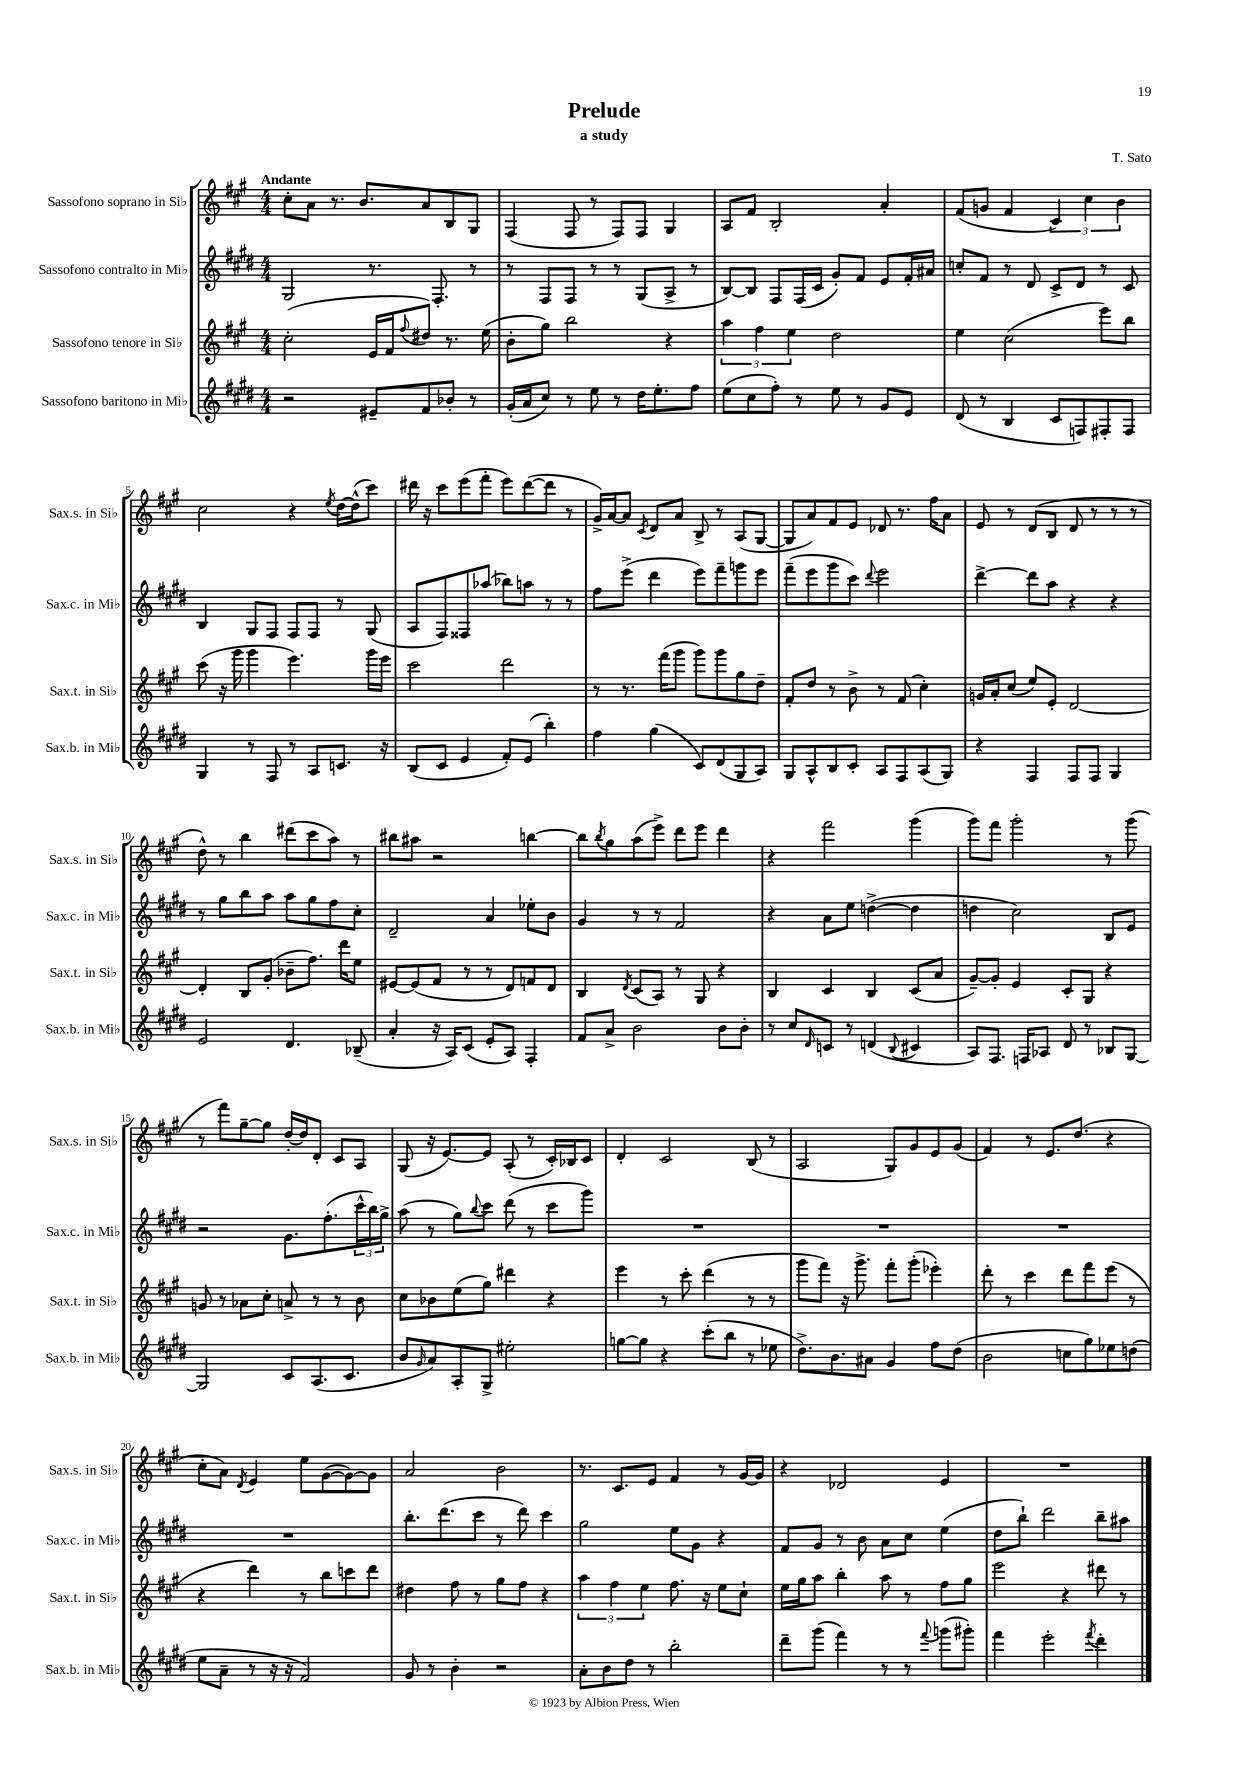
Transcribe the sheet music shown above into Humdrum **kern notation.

**kern	**kern	**kern	**kern
*staff4	*staff3	*staff2	*staff1
*clefG2	*clefG2	*clefG2	*clefG2
*k[f#c#g#d#]	*k[f#c#g#]	*k[f#c#g#d#]	*k[f#c#g#]
*M4/4	*M4/4	*M4/4	*M4/4
2r	(2cc#'	2G#	8cc#'
.	.	.	8a
.	.	.	8.r
.	.	.	8.b
8e#~	16e	8.r	.
.	16f#	.	.
.	8qqff#	.	.
8f#	8dd#)	.	8a
.	.	8.F#'	.
8b-'	8.r	.	8B
8r	.	8r	8G#
.	(16ee	.	.
=	=	=	=
(16g#'	8b'	8r	(4F#
16a	.	.	.
8cc#)	8gg#)	8F#	.
8r	2bb	8F#	8F#
8ee	.	8r	8r
8r	.	8r	8F#)
16dd#	.	(8G#	8F#
8.ee'	.	.	.
.	4r	8A^	4G#
8ff#	.	8r	.
=	=	=	=
(8ee	6aa	[8B)	8A
8cc#	.	8B]	8f#
.	6ff#	.	.
8ff#')	.	8F#	2B'
.	6ee	.	.
8r	.	(16F#	.
.	.	16c#	.
8ee	2dd	8g#')	.
8r	.	8f#	.
8g#	.	8e	4a'
8e	.	16f#'	.
.	.	16a#	.
=	=	=	=
(8d#	4ee	8cc'	(8f#
8r	.	8f#	8g
4B	(2cc#	8r	4f#
.	.	8d#	.
8c#	.	8c#^	6c#)
8F)	.	8d#	.
.	.	.	6cc#
8F#'	8eee)	8r	.
.	.	.	6b
8F#	8bb	8c#	.
=	=	=	=
4G#	(8ccc#	4B	2cc#
.	16r	.	.
.	16ggg#	.	.
8r	4ggg#	8G#	.
8F#	.	8F#	.
8r	4.eee)	8F#	4r
8A	.	8F#	.
.	.	.	8qee
8.c	.	8r	[16dd
.	.	.	(16dd^^]
.	16ggg#	(8G#	8ccc#)
16r	16eee	.	.
=	=	=	=
(8B	2ccc#	8A	16ddd#
.	.	.	16r
8c#	.	8F#)	8ccc#
4e	.	8F##	(8eee
.	.	(8aa-	8fff#'
8f#')	2ddd	8bb-)	8eee)
(8e	.	8aa	([8ddd#
4bb')	.	8r	8ddd#]
.	.	8r	8r
=	=	=	=
4ff#	8r	8ff#	16g#^)
.	.	.	[16a
.	8.r	(8eee^	8a]
.	.	.	8qc#
(4gg#	.	4ddd#	8d
.	(16fff#	.	.
.	8ggg#	.	8a
8c#)	8ggg#)	8eee)	8B^
(8d#	8ggg#	8fff#~	8r
8G#	8gg#	8ggg	(8A
8A)	8dd~	8eee	[8G#
=	=	=	=
8G#	8f#'	(8fff#~	8G#]
8A^^	8dd	8eee	8a)
8B	8r	8ggg#	8f#
8c#'	8b^	8ccc#)	8e
.	.	8qqddd#	.
8A	8r	2eee	8d-
8F#	(8f#	.	8.r
(8A	4cc#')	.	.
.	.	.	16ff#
8G#)	.	.	8a
=	=	=	=
4r	16g	[4ddd#^	8e
.	16a'	.	.
.	(8cc#	.	8r
4F#	8ee)	8ddd#]	(8d
.	8e'	8aa	8B
8F#	[2d	4r	8d
8F#	.	.	8r
4G#	.	4r	8r
.	.	.	8r
=	=	=	=
2e	4d']	8r	8dd^^)
.	.	8gg#	8r
.	8B	8bb	4bb
.	(8g#'	8aa	.
4.d#	8b-~	8aa	(8ddd#
.	8.ff#)	8gg#	8ccc#
.	.	8ff#	8aa)
.	16ddd	.	.
(8B-~	8ee	8cc#'	8r
=	=	=	=
4a'	[8e#	2d#~	8bb#
.	(8e#]	.	8aa#
16r	8f#	.	2r
16A)	.	.	.
(8c#	8r	.	.
8e'	8r	4a	.
8A)	8d)	.	.
4F#'	8f	8ee-'	[4bb
.	8d	8b	.
=	=	=	=
8f#	4B	4g#	8bb]
.	.	.	8qbb
8a^	.	.	8gg#
.	8qd	.	.
2b	(8c#	8r	(8aa
.	8A)	8r	8eee^)
.	8r	2f#	8ddd
.	8G#	.	8eee
8b	4r	.	4ddd
8b'	.	.	.
=	=	=	=
8r	4B	4r	4r
8cc#	.	.	.
16qqd#	.	.	.
8c	4c#	8a	2fff#
8r	.	8ee	.
(4d	4B	([4dd^	.
8qqB	.	.	.
4c#	(8c#	4dd]	(4ggg#
.	8a	.	.
=	=	=	=
8A)	[8g#~)	4dd	8ggg#)
8.F#	8g#']	.	8fff#
.	4e	2cc#)	2ggg#'
16F	.	.	.
8A-	.	.	.
8d#	8c#'	.	.
8r	8G#	.	.
8B-	4r	8B	8r
[8G#	.	8e	(8ggg#
=	=	=	=
2G#]	8g	2r	8r
.	8r	.	8fff#)
.	8a-	.	[8gg#~
.	8cc#'	.	8gg#]
8c#	8a^	8.g#	[16dd'
.	.	.	16dd]
(8.A	8r	.	8d'
.	.	(8.ff#'	.
.	8r	.	8c#
8.c#	.	.	.
.	8b	24ccc#^^	8A
.	.	24bb)	.
.	.	24gg#^	.
=	=	=	=
8b	8cc#	(8aa	(8G#
16qqg#	.	.	.
8a)	8b-	8r	16r
.	.	.	[8.e)
8A'	(8ee	8gg#)	.
.	.	8qqbb	.
8G#^	8gg#)	8ccc#	8e]
2ee#'	4ddd#	(8ddd#	(8A'
.	.	8r	8r
.	4r	8ccc#	16c#')
.	.	.	16B-
.	.	8ggg#)	8c#
=	=	=	=
[8gg	4eee	1r	4d'
8gg]	.	.	.
4r	8r	.	2c#
.	8ccc#'	.	.
(8ccc#'	(4ddd	.	.
8bb	.	.	.
8r	8r	.	(8B
8ee-	8r	.	8r
=	=	=	=
8.dd#^)	8ggg#	1r	2A
.	8fff#)	.	.
8.b	.	.	.
.	16r	.	.
.	8.ggg#^	.	.
8a#	.	.	.
4g#	8fff#'	.	8G#)
.	(8ggg#'	.	8g#
8ff#	4eee-')	.	8e
(8dd#	.	.	(8g#
=	=	=	=
2b	8ddd'	1r	4f#)
.	8r	.	.
.	4ccc#	.	8r
.	.	.	8.e
8cc	8ddd	.	.
.	.	.	(8.dd
8gg#)	8fff#	.	.
8ee-	(8eee	.	4r
(8dd	8r	.	.
=	=	=	=
8ee	4r	1r	8cc#'
8a~	.	.	8a)
.	.	.	8qd
8r	4ddd)	.	4e
16r	.	.	.
16r	.	.	.
2f#)	8r	.	8ee
.	8bb	.	([8g#
.	8ccc	.	8g#_)
.	8ddd	.	8g#]
=	=	=	=
8g#	4dd#	8.bb'	2a
8r	.	.	.
.	.	(8.ddd#	.
4b'	8ff#	.	.
.	8r	8ccc#	.
2r	8gg#	8r	2b
.	8ff#	8ddd#)	.
.	4r	4ccc#	.
=	=	=	=
8a'	6aa	2gg#	8.r
8b	.	.	.
.	6ff#	.	.
.	.	.	8.c#
8dd#	.	.	.
.	6ee	.	.
8r	.	.	8e
2bb'	8.ff#	8ee	4f#
.	.	8g#	.
.	16r	.	.
.	8ee	4r	8r
.	8cc#`	.	[16g#
.	.	.	16g#]
=	=	=	=
8ddd#~	16ee	8f#	4r
.	16gg#	.	.
(8ggg#	8aa	8g#	.
4fff#)	4bb'	8r	2d-
.	.	8b	.
8r	8aa	8a	.
8r	8r	8cc#	.
8qqfff#	.	.	.
(8ggg	8ff#	(4ee	4e
8ggg#')	8gg#	.	.
=	=	=	=
4fff#	2eee	8dd#	1r
.	.	8bb`)	.
2eee'	.	2ddd#	.
.	4r	.	.
8qfff#	.	.	.
4ddd#'	8ddd#	8bb~	.
.	8r	8aa#	.
==	==	==	==
*-	*-	*-	*-
